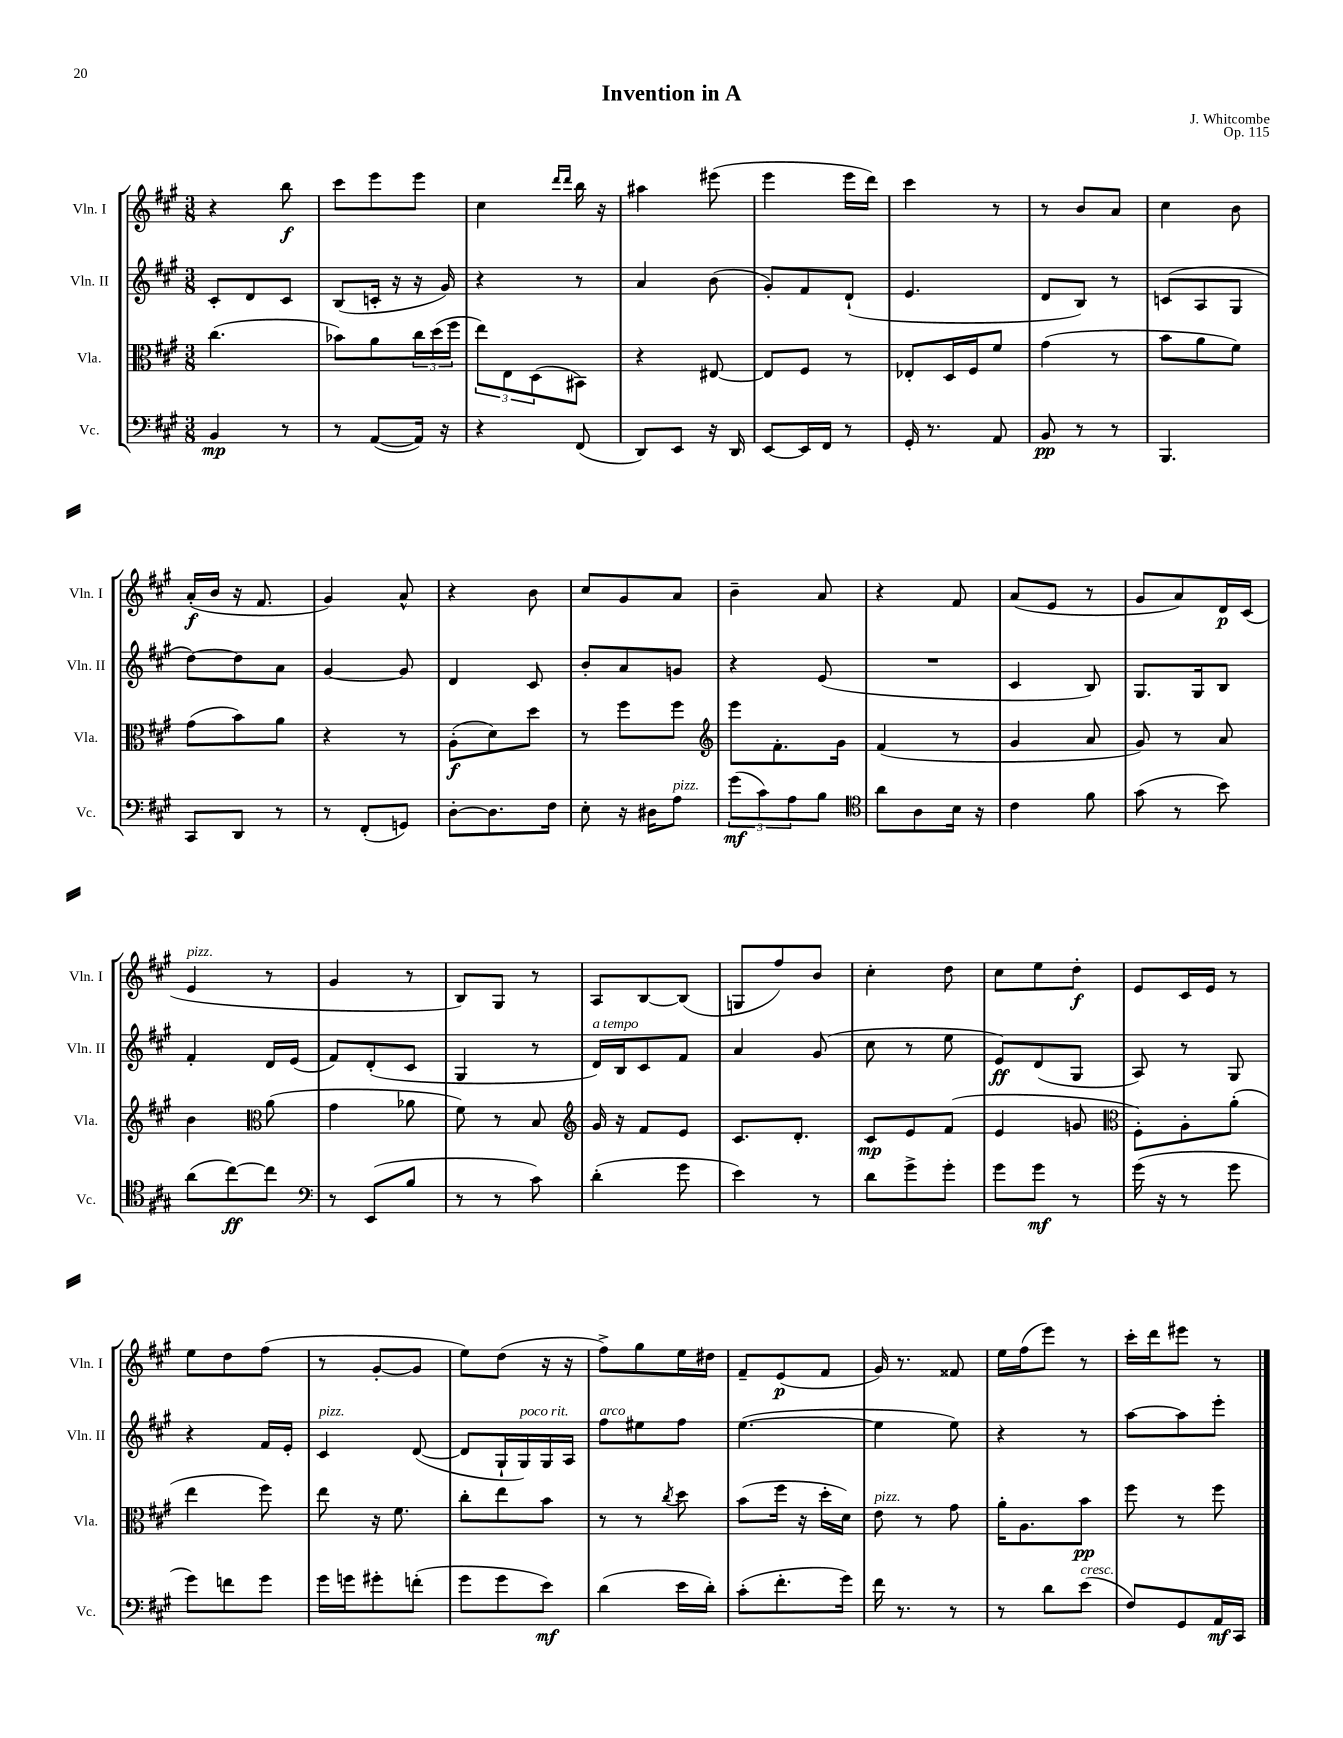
\header { title = "Invention in A" composer = "J. Whitcombe" opus = "Op. 115" }
<<
\new StaffGroup <<
\new Staff = "s0" \with { instrumentName = "Vln. I" shortInstrumentName = "Vln. I" } {
    \clef treble \key a \major \numericTimeSignature \time 3/8
    r4 b''8\f |
    cis'''8 e'''8 e'''8 |
    cis''4 \grace { d'''16 d'''16 } b''16 r16 |
    ais''4 eis'''8( |
    e'''4 e'''16 d'''16) |
    cis'''4 r8 |
    r8 b'8 a'8 |
    cis''4 b'8 |
    a'16-.\f( b'16 r16 fis'8. |
    gis'4) a'8-^ |
    r4 b'8 |
    cis''8 gis'8 a'8 |
    b'4-- a'8 |
    r4 fis'8 |
    a'8( e'8 r8 |
    gis'8 a'8) d'16\p cis'16( |
    e'4^\markup { \italic "pizz." } r8 |
    gis'4 r8 |
    b8) gis8 r8 |
    a8 b8~ b8( |
    g8 fis''8) b'8 |
    cis''4-. d''8 |
    cis''8 e''8 d''8-.\f |
    e'8 cis'16 e'16 r8 |
    e''8 d''8 fis''8( |
    r8 gis'8~-. gis'8 |
    e''8) d''8( r16 r16 |
    fis''8->) gis''8 e''16 dis''16 |
    fis'8-- e'8\p( fis'8 |
    gis'16) r8. fisis'8 |
    e''16 fis''16( e'''8) r8 |
    cis'''16-. d'''16 eis'''8 r8 \bar "|." |
}
\new Staff = "s1" \with { instrumentName = "Vln. II" shortInstrumentName = "Vln. II" } {
    \clef treble \key a \major \numericTimeSignature \time 3/8
    cis'8-. d'8 cis'8 |
    b8( c'16-. r16 r16 gis'16) |
    r4 r8 |
    a'4 b'8( |
    gis'8-.) fis'8 d'8-!( |
    e'4. |
    d'8 b8) r8 |
    c'8( a8 gis8 |
    d''8~) d''8 a'8 |
    gis'4~ gis'8 |
    d'4 cis'8 |
    b'8-. a'8 g'8 |
    r4 e'8( |
    R4. |
    cis'4 b8) |
    gis8. gis16 b8 |
    fis'4-. d'16 e'16( |
    fis'8) d'8-.( cis'8 |
    gis4 r8 |
    d'16^\markup { \italic "a tempo" }) b16 cis'8 fis'8 |
    a'4 gis'8( |
    cis''8 r8 e''8 |
    e'8\ff) d'8( gis8 |
    a8) r8 gis8 |
    r4 fis'16 e'16-. |
    cis'4^\markup { \italic "pizz." } d'8~( |
    d'8 gis16-! gis16^\markup { \italic "poco rit." }) gis16 a16 |
    fis''8^\markup { \italic "arco" } eis''8 fis''8 |
    e''4.~( |
    e''4 e''8) |
    r4 r8 |
    a''8~ a''8 e'''8-. \bar "|." |
}
\new Staff = "s2" \with { instrumentName = "Vla." shortInstrumentName = "Vla." } {
    \clef alto \key a \major \numericTimeSignature \time 3/8
    cis''4.( |
    bes'8) a'8 \tuplet 3/2 { cis''16 d''16( fis''16 } |
    \tuplet 3/2 { e''8) e8 d8( } bis,8) |
    r4 eis8~ |
    eis8 fis8 r8 |
    ees8-. d16 fis16 fis'8 |
    gis'4( r8 |
    b'8 a'8 fis'8) |
    gis'8( b'8) a'8 |
    r4 r8 |
    a8-.\f( d'8) d''8 |
    r8 fis''8 fis''8 |
    \clef treble e'''8 fis'8.-. gis'16 |
    fis'4( r8 |
    gis'4 a'8 |
    gis'8) r8 a'8 |
    b'4 \clef alto a'8( |
    gis'4 aes'8 |
    fis'8) r8 b8 |
    \clef treble gis'16 r16 fis'8 e'8 |
    cis'8. d'8.-. |
    cis'8\mp e'8 fis'8( |
    e'4 g'8 |
    \clef alto fis8-.) a8-. a'8-.( |
    e''4 fis''8) |
    e''8 r16 fis'8. |
    cis''8-. e''8 b'8 |
    r8 r8 \acciaccatura { cis''8 } d''8 |
    b'8( fis''16 r16 d''16-. d'16) |
    e'8^\markup { \italic "pizz." } r8 gis'8 |
    a'16-. a8. b'8\pp |
    fis''8 r8 fis''8 \bar "|." |
}
\new Staff = "s3" \with { instrumentName = "Vc." shortInstrumentName = "Vc." } {
    \clef bass \key a \major \numericTimeSignature \time 3/8
    b,4\mp r8 |
    r8 a,8~( a,16) r16 |
    r4 fis,8( |
    d,8) e,8 r16 d,16 |
    e,8~ e,16 fis,16 r8 |
    gis,16-. r8. a,8 |
    b,8\pp r8 r8 |
    b,,4. |
    cis,8 d,8 r8 |
    r8 fis,8-.( g,8) |
    d8~-. d8. fis16 |
    e8-. r16 dis16 a8^\markup { \italic "pizz." } |
    \tuplet 3/2 { gis'8\mf( cis'8) a8 } b8 |
    \clef tenor a'8 a8 b16 r16 |
    cis'4 fis'8 |
    gis'8( r8 b'8) |
    a'8( cis''8~\ff) cis''8 |
    \clef bass r8 e,8( b8 |
    r8 r8 cis'8) |
    d'4-.( gis'8 |
    e'4) r8 |
    d'8 gis'8-> gis'8-. |
    gis'8 gis'8\mf r8 |
    gis'16( r16 r8 gis'8 |
    gis'8) f'8 gis'8 |
    gis'16 g'16 gis'8-. f'8-.( |
    gis'8 gis'8 e'8\mf) |
    d'4( e'16 d'16-.) |
    cis'8-.( fis'8.-. gis'16) |
    fis'16 r8. r8 |
    r8 d'8 e'8^\markup { \italic "cresc." }( |
    fis8) gis,8 a,16\mf cis,16 \bar "|." |
}
>>
>>
\layout { \context { \Score \remove "Bar_number_engraver" } }
